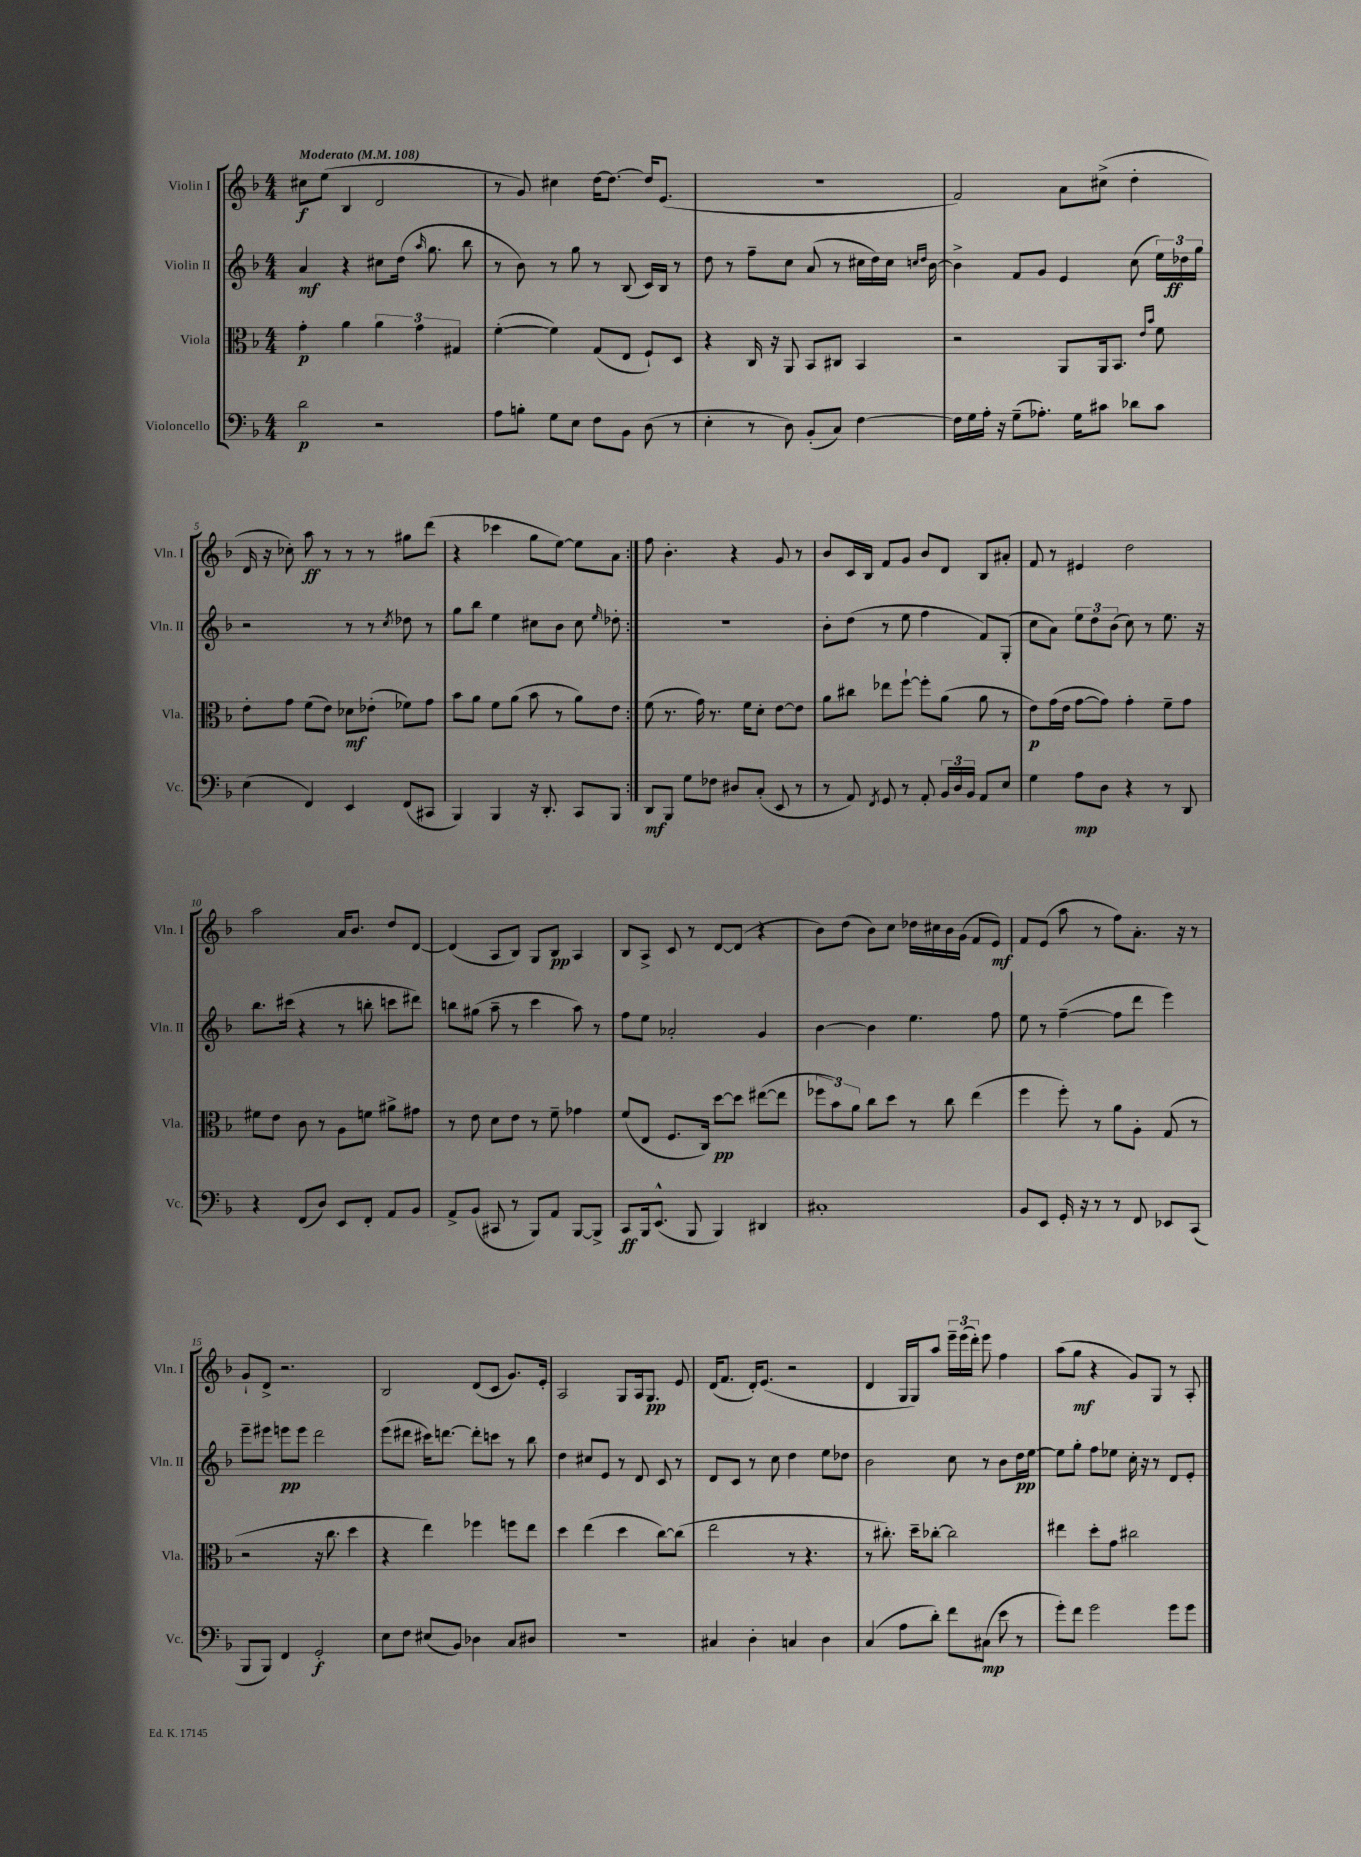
<<
\new StaffGroup <<
\new Staff = "s0" \with { instrumentName = "Violin I" shortInstrumentName = "Vln. I" } {
    \clef treble \key f \major \numericTimeSignature \time 4/4 \tempo "Moderato" 4 = 108
    \autoBeamOff \repeat volta 2 { cis''8[\f e''8]( bes4 d'2 |
    r8 g'8) cis''4 d''16[~ d''8.]~ d''16[ e'8.]( |
    R1 |
    f'2) a'8[ cis''8]->( d''4-. |
    d'16 r16 ces''8-.) a''8\ff r8 r8 r8 gis''8[ d'''8]( |
    r4 ces'''4 g''8[ e''8]~) e''8[ a'8] | }
    f''8 bes'4.-. r4 g'8 r8 |
    bes'8[ c'16 bes16] f'8[ g'8] bes'8[ d'8] bes8[ ais'8]-. |
    f'8 r8 eis'4 d''2 |
    a''2 a'16[ bes'8.] d''8[ d'8]~ |
    d'4( a8[ bes8]) g8[ bes8]\pp a4 |
    bes8[ a8]-> c'8 r8 d'8[~ d'8]( r4 |
    bes'8[) d''8]( bes'8[) c''8] des''16[ cis''16 bes'16 g'16]( f'8[ e'8]\mf) |
    f'8[ e'8]( a''8 r8 f''8[) a'8.]-. r16 r8 |
    g'8[-! d'8]-> r2. |
    bes2 d'8[( c'8] g'8.[) e'16]-. |
    a2 g8[ a16 g8.]\pp e'8 |
    d'16[( f'8.] d'16[-.) e'8.]( r2 |
    d'4 g16[ g16) a''8] \tuplet 3/2 { e'''16[-- e'''16( d'''16]-.) } e'''8 f''4 |
    a''8[( g''8]\mf r4 g'8[) g8] r8 a8-. \bar "|." |
}
\new Staff = "s1" \with { instrumentName = "Violin II" shortInstrumentName = "Vln. II" } {
    \clef treble \key f \major \numericTimeSignature \time 4/4
    \autoBeamOff \repeat volta 2 { a'4\mf r4 cis''8[ d''16]( \grace { a''16 } g''8. bes''8 |
    r8 bes'8) r8 g''8 r8 bes8( c'16[) bes16] r8 |
    d''8 r8 f''8[-- c''8] a'8( r8 cis''16[ d''16) cis''16] \grace { c''16[ d''16] } bes'16~ |
    bes'4-> f'8[ g'8] e'4 c''8( \tuplet 3/2 { e''16[) des''16\ff g''16] } |
    r2 r8 r8 \acciaccatura { c''8 } des''8 r8 |
    g''8[ bes''8] e''4 cis''8[ bes'8] cis''8 \grace { e''16 } des''8-. | }
    r1 |
    bes'8[-. d''8]( r8 e''8 f''4 f'8[) g8]-.( |
    c''8[ a'8]) \tuplet 3/2 { e''8[ d''8 bes'8]( } c''8) r8 e''8. r16 |
    bes''8.[ cis'''16]( r4 r8 b''8-. c'''8[ dis'''8]) |
    b''8[ gis''8]( a''8-- r8 c'''4 a''8) r8 |
    f''8[ e''8] aes'2-. g'4 |
    bes'4~ bes'4 e''4. f''8 |
    e''8 r8 f''4~--( f''8[ d'''8] e'''4) |
    e'''8[-- eis'''8] e'''8[\pp e'''8] d'''2 |
    e'''8[( dis'''8] cis'''16[) d'''8.]~ d'''8[-. c'''8] r8 bes''8 |
    d''4 cis''8[ e'8] r8 d'8 c'8 r8 |
    d'8[ c'8] r8 c''8 d''4 e''8[ des''8] |
    bes'2 c''8 r8 bes'8[ d''16\pp e''16]~ |
    e''8[ g''8]-. f''8[ ees''8] c''16-. r16 r8 d'8[ e'8]-. \bar "|." |
}
\new Staff = "s2" \with { instrumentName = "Viola" shortInstrumentName = "Vla." } {
    \clef alto \key f \major \numericTimeSignature \time 4/4
    \autoBeamOff \repeat volta 2 { g'4-.\p a'4 \tuplet 3/2 { a'4 g'4 gis4 } |
    f'4~-.( f'4) g8[( e8] f8[-!) d8] |
    r4 c16 r16 a,8 bes,8[ cis8] bes,4 |
    r2 a,8[ a,16 bes,8.] \grace { e'16[ bes'16] } f'8 |
    e'8[-. g'8] f'8[( e'8]) des'8[\mf ees'8]-.( fes'8[) g'8] |
    bes'8[ a'8] f'8[ a'8]( bes'8 r8 a'8[) e'8] | }
    f'8( r8. g'16) r8. f'16[ d'8]-. e'8[~ e'8] |
    a'8[ cis''8] ees''8[ f''8]~-! f''8[-. a'8]( a'8 r8 |
    e'8[\p) g'16( e'16] g'8[~ g'8]) g'4-. f'8[-- g'8] |
    fis'8[ e'8] c'8 r8 a8[ f'8] ais'8[-> gis'8] |
    r8 e'8 d'8[ e'8] r8 f'8-- ges'4 |
    f'8[( e8] f8.[ c16]) d''8[~\pp d''8] eis''8[~( eis''8] |
    \tuplet 3/2 { fes''8[ bes'8) a'8] } c''8[ d''8] r8 c''8 e''4( |
    f''4 f''8-.) r8 a'8[ a8]-. g8( r8 |
    r2 r16 c''8. d''4 |
    r4 e''4) fes''4 f''8[ e''8] |
    d''4 e''4( d''4 c''8[~) c''8]( |
    e''2 r8 r4. |
    r8 cis''8.-.) d''16[-- ces''8]~-. ces''2 |
    eis''4 d''8[-. g'8] cis''2 \bar "|." |
}
\new Staff = "s3" \with { instrumentName = "Violoncello" shortInstrumentName = "Vc." } {
    \clef bass \key f \major \numericTimeSignature \time 4/4
    \autoBeamOff \repeat volta 2 { d'2\p r2 |
    a8[ b8]-. g8[ e8] f8[ bes,8] d8( r8 |
    e4-. r8 d8) bes,8[-.( c8]) f4~ |
    f16[ g16 a16]-. r16 g8[--( aes8.]-.) g16[ cis'8] des'8[ cis'8] |
    e4( f,4) e,4 f,8[( cis,8] |
    bes,,4) bes,,4 r16 d,8.-. c,8[ bes,,8] | }
    d,8[\mf bes,,8] g8[ fes8] dis8[ c8]-.( e,8 r8 |
    r8 a,8) \acciaccatura { f,8 } g,8 r8 a,8-. \tuplet 3/2 { bes,16[ d16 bes,16] } a,8[ e8] |
    g4 a8[\mp d8] r4 r8 d,8 |
    r4 f,8[( d8]) e,8[ f,8]-. a,8[ bes,8] |
    a,8[-> bes,8]( cis,8 r8 bes,,8[) a,8] bes,,8[~ bes,,8]-> |
    c,8[\ff bes,,16 e,8.]-^( bes,,8 bes,,4) dis,4 |
    cis1-. |
    bes,8[ e,8] g,16-. r16 r8 r8 f,8 ees,8[ c,8]( |
    bes,,8[ bes,,8]) f,4 g,2-.\f |
    e8[ f8] eis8[( bes,8]) des4 c8[ dis8] |
    r1 |
    cis4 d4-. c4 d4 |
    c4( a8[ d'8]-.) f'8[ cis8]\mp( e'8 r8 |
    g'8[-.) f'8] g'2 g'8[ g'8] \bar "|." |
}
>>
>>
